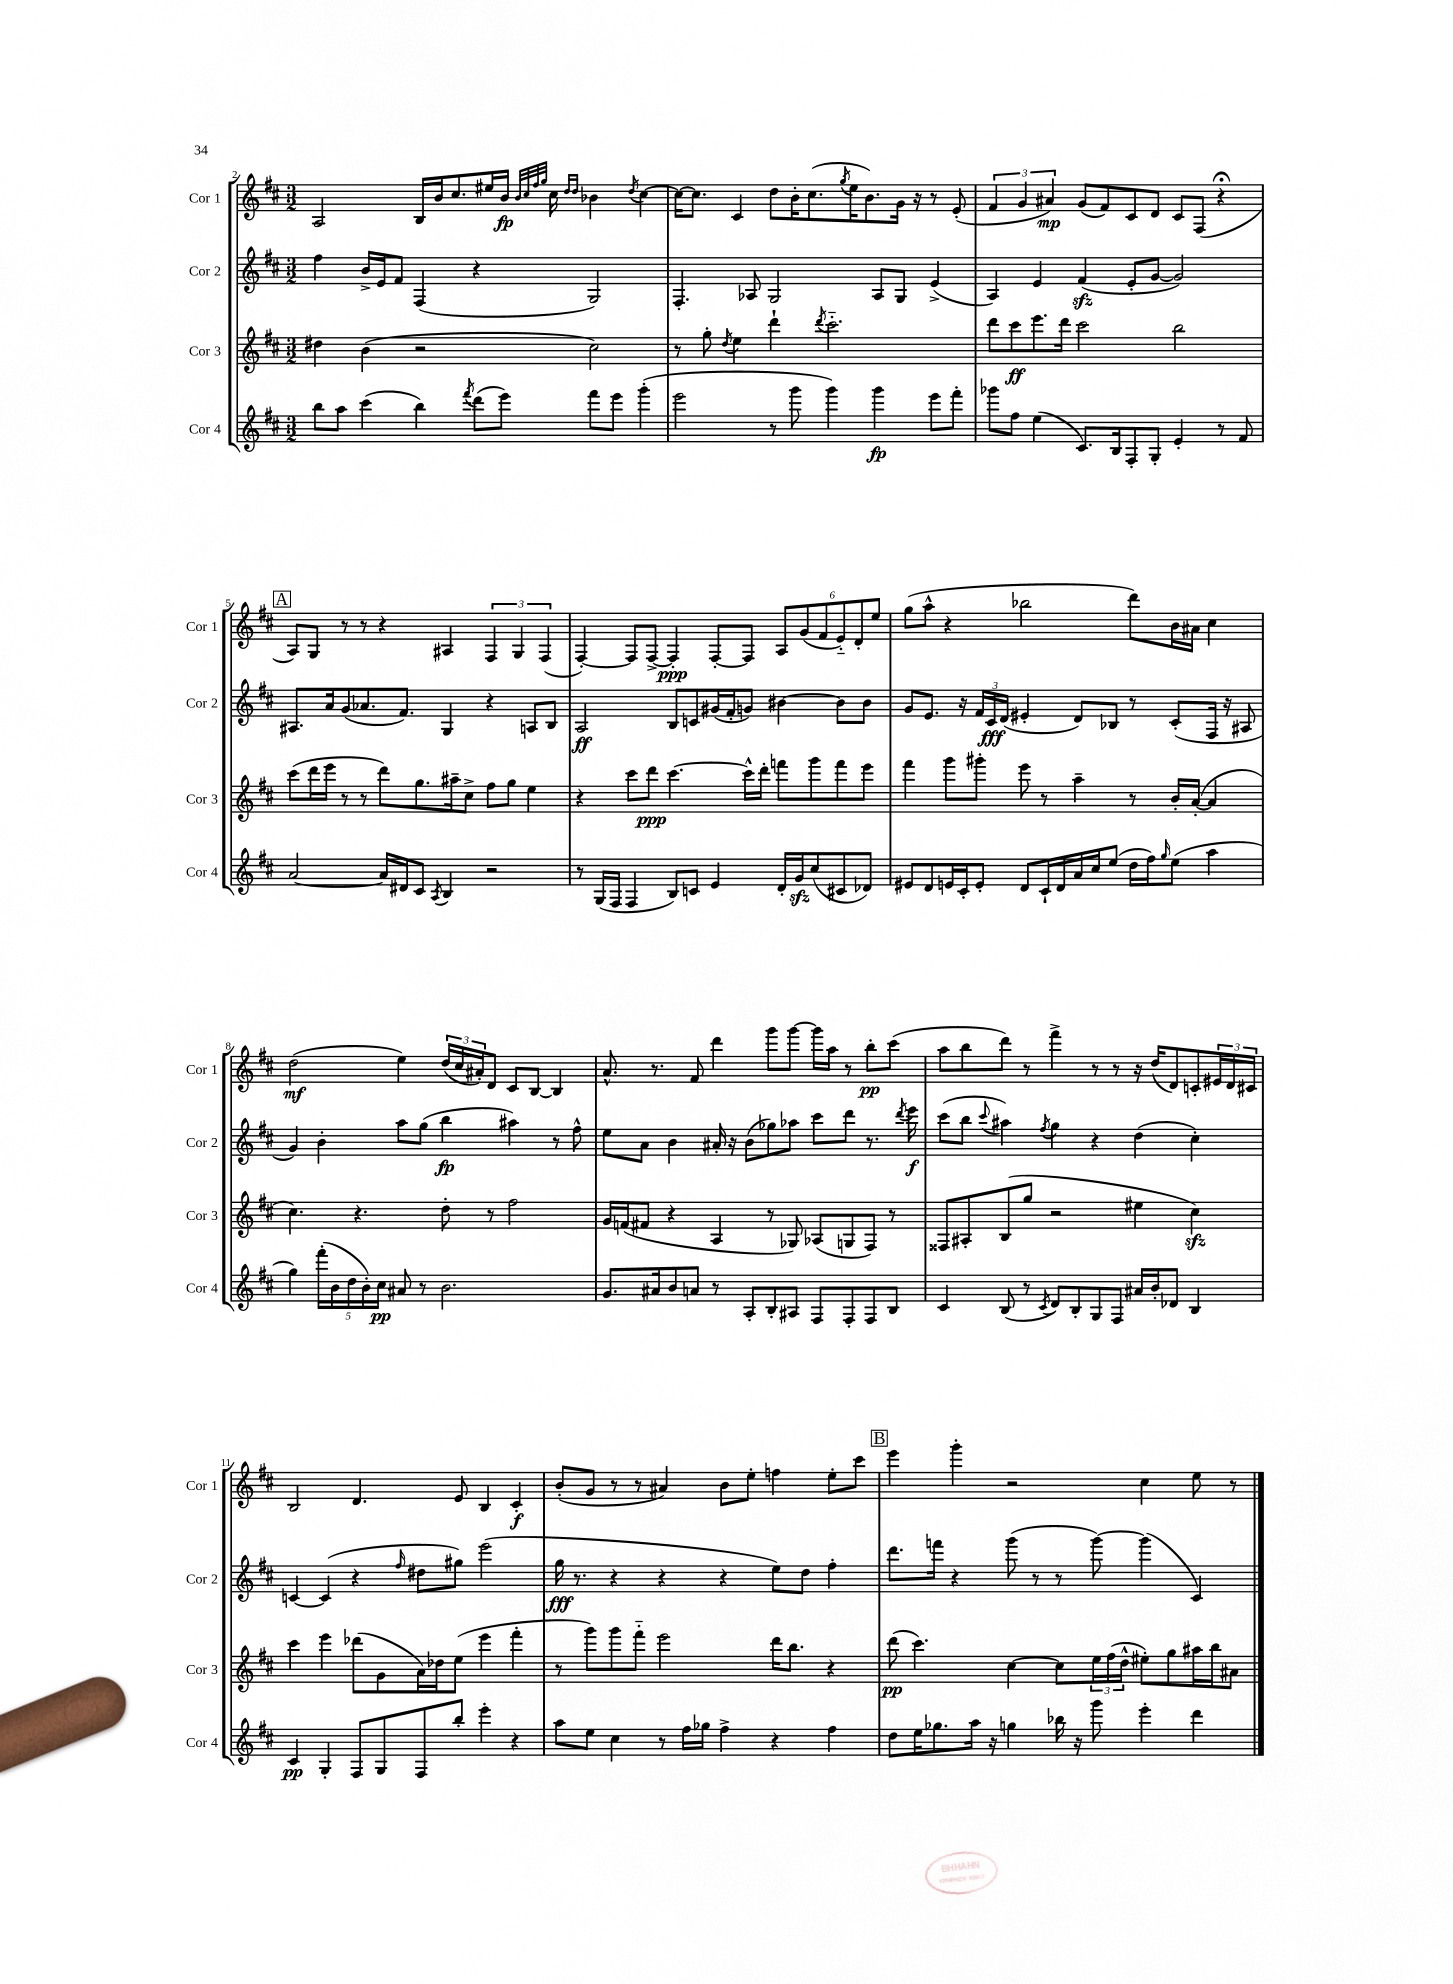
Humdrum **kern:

**kern	**kern	**kern	**kern
*staff4	*staff3	*staff2	*staff1
*clefG2	*clefG2	*clefG2	*clefG2
*k[f#c#]	*k[f#c#]	*k[f#c#]	*k[f#c#]
*M3/2	*M3/2	*M3/2	*M3/2
8bb	4dd#	4ff#	2A
8aa	.	.	.
(4ccc#	(4b	16b^	.
.	.	16e	.
.	.	8f#	.
4bb)	2r	(4F#	16B
.	.	.	16b
.	.	.	8.cc#
8qfff#	.	.	.
(8ddd	.	4r	.
.	.	.	16ee#
8eee)	.	.	16b
.	.	.	32qqb
.	.	.	32qqcc#
.	.	.	32qqff#
.	.	.	32qqgg
.	.	.	16cc#
.	.	.	16qqdd
.	.	.	16qqdd
8fff#	2cc#)	2G)	4b-
8eee	.	.	.
.	.	.	8qdd
(4ggg'	.	.	[4cc#
=	=	=	=
2eee	8r	4.F#'	16cc#_
.	.	.	8.cc#]
.	8gg'	.	.
.	8qdd	.	.
.	4ee	.	4c#
.	.	8A-	.
8r	4ddd`	2G	8dd
8ggg	.	.	16b'
.	.	.	(8.cc#
.	8qddd	.	.
4ggg)	2.ccc#'~	.	.
.	.	.	8qgg
.	.	.	16ee
.	.	.	8.b)
4ggg	.	8A-	.
.	.	8G	16g
.	.	.	16r
8eee	.	(4e^	8r
8fff#'	.	.	(8e'
=	=	=	=
8ggg-	8ddd	4A)	6f#
8ff#	8ccc#	.	.
.	.	.	6g
(4ee	8.eee	4e	.
.	.	.	6a#)
.	16ddd	.	.
8.c#)	2ccc#	(4f#	(8g
.	.	.	8f#)
16B	.	.	.
8F#'	.	8e'	8c#
8G'	.	[8g	8d
4e'	2bb	2g])	8c#
.	.	.	(8F#
8r	.	.	4r;
8f#	.	.	.
=	=	=	=
[2a	(8ccc#	8.A#	8A)
.	16ddd	.	8G
.	16eee	16a	.
.	8r	(8g	8r
.	8r	8.a-	8r
16a]	8ddd)	.	4r
16d#	.	8.f#)	.
8c#	8.gg	.	.
8qA	.	.	.
4B	.	4G	4A#
.	16aa#~	.	.
.	8cc#^	.	.
2r	8ff#	4r	6F#
.	8gg	.	.
.	.	.	6G
.	4ee	8A	.
.	.	.	(6F#
.	.	8B	.
=	=	=	=
8r	4r	2A	[4F#')
(16G	.	.	.
16F#	.	.	.
4F#	8ccc#	.	8F#]
.	8ddd	.	[8F#^
8B)	[4.ccc#	8B	4F#']
8c	.	8c	.
4e	.	(16g#	[8F#'
.	.	16f#'	.
.	16ccc#^^]	8g)	8F#]
.	16ddd'	.	.
16d'	8fff	[4b#	12A
16g	.	.	.
.	.	.	(12g
(8cc#	8ggg	.	.
.	.	.	12f#
8c#	8fff	8b#]	12e'~)
.	.	.	12d'
8d-)	8eee	8b#	.
.	.	.	12ee
=	=	=	=
8e#	4fff#	8g	(8gg
8d	.	8.e	8aa^^
16e	8ggg	.	4r
16c#'	.	16r	.
8e'	8ggg#'	24f#	.
.	.	24c#	.
.	.	(24d	.
8d	8eee	4e#'	2bb-
16c#`	8r	.	.
16d	.	.	.
16a	4aa~	8d)	.
16cc#	.	.	.
(8ee	.	8B-	.
16dd	8r	8r	8ddd)
16ff#)	.	.	.
16qqgg	.	.	.
(8ee	16b'	(8c#'	16b
.	([16a'	.	16a#
4aa	4a]	16F#	4cc#
.	.	16r	.
.	.	8A#	.
=	=	=	=
4gg)	4.cc#)	4g)	(2dd
(20fff#'	.	4b'	.
20b	.	.	.
20dd	.	.	.
.	4.r	.	.
20b')	.	.	.
20cc#	.	.	.
8a#	.	8aa	4ee)
8r	.	(8gg	.
2.b	8dd'	4bb	(24dd
.	.	.	24cc#
.	.	.	24a#')
.	8r	.	8d
.	2ff#	4aa#)	8c#
.	.	.	[8B
.	.	8r	4B]
.	.	8ff#^^	.
=	=	=	=
8.g	16g	8ee	8.a^^
.	(16f	.	.
.	8f#	8a	.
16a#	.	.	8.r
8b	4r	4b	.
8a	.	.	8f#
8r	4A	16a#'	4ddd
.	.	16r	.
8A'	.	(8b	.
8B'	8r	8gg-)	8ggg
8A#	8G-)	8aa-	[8ggg
8F#	(8A-	8ccc#	16ggg]
.	.	.	16aa
8F#'	8G	8ddd	8r
8F#	8F#)	8.r	8bb'
8B	8r	.	(8ccc#
.	.	8qddd	.
.	.	16eee	.
=	=	=	=
4c#	8F##	(8ccc#	8aa
.	8A#'	8bb	8bb
.	.	8qqccc#	.
(8B	(8B	4aa#)	8ddd)
8r	8gg	.	8r
8qc#	.	8qff#	.
8d)	2r	4gg	4fff#^
8B'	.	.	.
8G	.	4r	8r
8F#	.	.	8r
16a#	4ee#	(4dd	16r
16b'	.	.	(16dd
8d-	.	.	8d)
4B	4cc#)	4cc#')	8c'
.	.	.	24e#
.	.	.	24d
.	.	.	24c#
=	=	=	=
4c#	4ccc#	[4c	2B
4G'	4eee	(4c]	.
8F#	(8ddd-	4r	4.d
8G	8g	.	.
.	.	16qqff#	.
8F#	16a)	8dd#	.
.	16dd-	.	.
8bb'	(8ee	8gg#)	8e
4eee'	4eee	(2eee	4B
4r	4fff#'	.	4c#'
=	=	=	=
8aa	8r	16gg	(8b'
.	.	8.r	.
8ee	8ggg)	.	8g
4cc#	8ggg	4r	8r
.	8fff#'~	.	8r
8r	2eee	4r	4a#)
16ff#	.	.	.
16gg-	.	.	.
4ff#^	.	4r	8b
.	.	.	8ee'
4r	16ddd	8ee)	4ff
.	8.bb	.	.
.	.	8dd	.
4ff#	4r	4ff#'	8ee'
.	.	.	8ccc#
=	=	=	=
8dd	(8ddd	8.ddd	4eee
16ee	4.ccc#)	.	.
8.gg-	.	16fff	.
.	.	4r	4ggg'
16aa	.	.	.
16r	.	.	.
4gg	[4cc#	(8ggg	2r
.	.	8r	.
16bb-	8cc#]	8r	.
16r	.	.	.
8ggg	24ee	[8ggg)	.
.	(24ff#	.	.
.	24dd^^	.	.
4eee'	8ee#')	(4ggg]	4cc#
.	8gg	.	.
4ddd	16aa#	4c#)	8ee
.	16bb	.	.
.	8a#	.	8r
==	==	==	==
*-	*-	*-	*-
